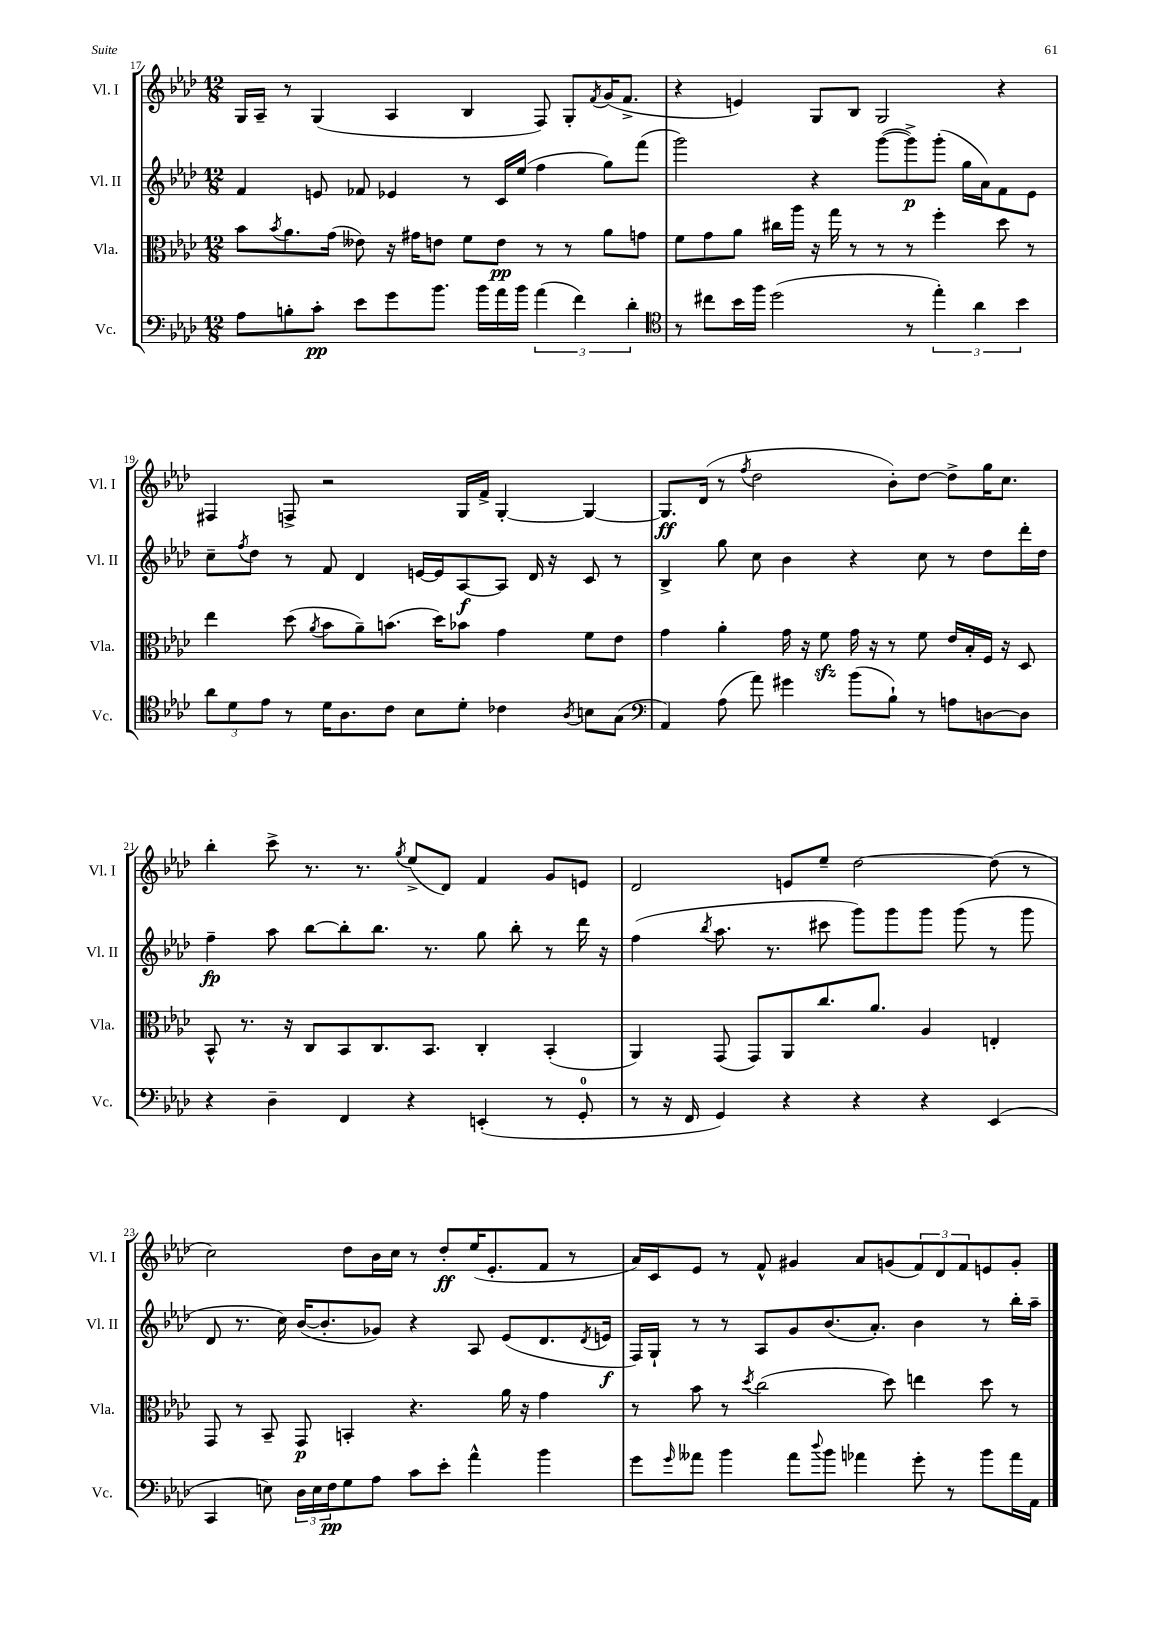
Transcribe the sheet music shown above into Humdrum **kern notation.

**kern	**dynam	**kern	**dynam	**kern	**dynam	**kern	**dynam
*part4	*part4	*part3	*part3	*part2	*part2	*part1	*part1
*staff4	*staff4	*staff3	*staff3	*staff2	*staff2	*staff1	*staff1
*I"Vc.	*	*I"Vla.	*	*I"Vl. II	*	*I"Vl. I	*
*I'Vc.	*	*I'Vla.	*	*I'Vl. II	*	*I'Vl. I	*
*clefF4	*	*clefC3	*	*clefG2	*	*clefG2	*
*k[b-e-a-d-]	*	*k[b-e-a-d-]	*	*k[b-e-a-d-]	*	*k[b-e-a-d-]	*
*M12/8	*	*M12/8	*	*M12/8	*	*M12/8	*
=17	=17	=17	=17	=17	=17	=17	=17
8A-\L	.	8b-\L	.	4f/	.	16G/LL	.
.	.	.	.	.	.	16A-~/JJ	.
.	.	8qb-/	.	.	.	.	.
8Bn'\	.	8.a-\	.	.	.	8r	.
8c'\J	pp	.	.	8en/	.	(4G/	.
.	.	(16g\Jk	.	.	.	.	.
8e-\L	.	8e--X\)	.	8f-X/	.	.	.
8g\	.	16r	.	4e-X/	.	4A-/	.
.	.	16g#X\KL	.	.	.	.	.
8.b-\J	.	8en\J	.	.	.	.	.
.	.	8f\L	.	8r	.	4B-/	.
16b-\LL	.	.	.	.	.	.	.
16a-\	.	8e\J	pp	16c/LL	.	.	.
16b-\JJ	.	.	.	(16ee-/JJ	.	.	.
(6a-\	.	8r	.	4ff\	.	8F/)	.
.	.	8r	.	.	.	8G'/L	.
6f\)	.	.	.	.	.	.	.
.	.	.	.	.	.	8qf/	.
.	.	8a-\L	.	8gg\L)	.	(16g/K	.
.	.	.	.	.	.	8.f^/J	.
6d-'\	.	.	.	.	.	.	.
.	.	8gn\J	.	(8fff\J	.	.	.
=18	=18	=18	=18	=18	=18	=18	=18
*clefC4	*	*	*	*	*	*	*
8r	.	8f\L	.	2ggg\)	.	4r	.
8cc#X\L	.	8g\	.	.	.	.	.
16b-\L	.	8a-\J	.	.	.	4en/)	.
16ff\JJ	.	.	.	.	.	.	.
(2dd-\	.	16cc#X\LL	.	.	.	.	.
.	.	16aa-\JJ	.	.	.	.	.
.	.	16r	.	4r	.	8G/L	.
.	.	16gg\	.	.	.	.	.
.	.	8r	.	.	.	8B-/J	.
.	.	8r	.	([8ggg\L	.	2G/	.
8r	.	8r	.	8ggg^\])	p	.	.
6ee-'\)	.	4ff'\	.	(8ggg'\J	.	.	.
.	.	.	.	16gg\LL	.	.	.
6a-\	.	.	.	.	.	.	.
.	.	.	.	16a-\J)	.	.	.
.	.	8dd-\	.	8f\	.	4r	.
6b-\	.	.	.	.	.	.	.
.	.	8r	.	8e-\J	.	.	.
!!LO:LB:g=z
=19	=19	=19	=19	=19	=19	=19	=19
12a-\L	.	4ee-\	.	8cc~\L	.	4F#X/	.
12d-\	.	.	.	.	.	.	.
.	.	.	.	8qff/	.	.	.
.	.	.	.	8dd-\J	.	.	.
12e-\J	.	.	.	.	.	.	.
8r	.	(8dd-\	.	8r	.	8Fn^/	.
.	.	8qa-/	.	.	.	.	.
16d-\KL	.	8b-\L	.	8f/	.	2r	.
8.A-\	.	.	.	.	.	.	.
.	.	8a-~\)	.	4d-/	.	.	.
8c\J	.	(8.bn\J	.	.	.	.	.
8B-\L	.	.	.	[16en/LL	.	.	.
.	.	16dd-\KL)	.	16e/J]	.	.	.
8d-'\J	.	8b-X\J	.	[8A-/	f	16G/LL	.
.	.	.	.	.	.	16f^/JJ	.
4c-X\	.	4g\	.	8A-/J]	.	[4G'/	.
.	.	.	.	16d-/	.	.	.
.	.	.	.	16r	.	.	.
8qA-/	.	.	.	.	.	.	.
8Bn\L	.	8f\L	.	8c/	.	4G/_	.
(8G\J	.	8e-\J	.	8r	.	.	.
=20	=20	=20	=20	=20	=20	=20	=20
*clefF4	*	*	*	*	*	*	*
4AA-/)	.	4g\	.	4B-^/	.	8.G/L]	ff
.	.	.	.	.	.	(16d-/Jk	.
(8A-\	.	4a-'\	.	8gg\	.	8r	.
.	.	.	.	.	.	8qff/	.
8a-\)	.	.	.	8cc\	.	2dd-\	.
4g#X\	.	16g\	.	4b-\	.	.	.
.	.	16r	.	.	.	.	.
.	.	8fzz\	.	.	.	.	.
(8b-\L	.	16g\	.	4r	.	.	.
.	.	16r	.	.	.	.	.
8B-`\J)	.	8r	.	.	.	8b-'\L)	.
8r	.	8f\	.	8cc\	.	[8dd-\J	.
8An\L	.	16e-/LL	.	8r	.	8dd-^\L]	.
.	.	16B-'/	.	.	.	.	.
[8Dn\	.	16F/JJ	.	8dd-\L	.	16gg\K	.
.	.	16r	.	.	.	8.cc\J	.
8D\J]	.	8D-/	.	16ddd-'\L	.	.	.
.	.	.	.	16dd-\JJ	.	.	.
!!LO:LB:g=z
=21	=21	=21	=21	=21	=21	=21	=21
4r	.	8BB-^^/	.	4ff~\	fp	4bb-'\	.
.	.	8.r	.	.	.	.	.
4D-~\	.	.	.	8aa-\	.	8ccc^\	.
.	.	16r	.	.	.	.	.
.	.	8C/L	.	[8bb-\L	.	8.r	.
4FF/	.	8BB-/	.	8bb-'\]	.	.	.
.	.	.	.	.	.	8.r	.
.	.	8.C/	.	8.bb-\J	.	.	.
.	.	.	.	.	.	8qgg/	.
4r	.	.	.	.	.	(8ee-^/L	.
.	.	8.BB-/J	.	8.r	.	.	.
.	.	.	.	.	.	8d-/J)	.
(4EEn'/	.	4C'/	.	8gg\	.	4f/	.
.	.	.	.	8bb-'\	.	.	.
8r	.	(4BB-'/	.	8r	.	8g/L	.
8GG'/	.	.	.	16ddd-\	.	8en/J	.
.	.	.	.	16r	.	.	.
=22	=22	=22	=22	=22	=22	=22	=22
8r	.	4AA-/)	.	(4ff\	.	2d-/	.
16r	.	.	.	.	.	.	.
16FF/	.	.	.	.	.	.	.
.	.	.	.	8qbb-/	.	.	.
4GG/)	.	(8GG/	.	8.aa-\	.	.	.
.	.	8GG/L)	.	.	.	.	.
.	.	.	.	8.r	.	.	.
4r	.	8AA-/	.	.	.	8en/L	.
.	.	8.cc/	.	8ccc#X\	.	8ee-~/J	.
4r	.	.	.	8ggg\L)	.	[2dd-\	.
.	.	8.a-/J	.	.	.	.	.
.	.	.	.	8ggg\	.	.	.
4r	.	4A-/	.	8ggg\J	.	.	.
.	.	.	.	(8ggg\	.	.	.
(4EE-/	.	4En'/	.	8r	.	(8dd-\]	.
.	.	.	.	8ggg\	.	8r	.
!!LO:LB:g=z
=23	=23	=23	=23	=23	=23	=23	=23
4CC/	.	8GG/	.	8d-/	.	2cc\)	.
.	.	8r	.	8.r	.	.	.
8En\)	.	8BB-~/	.	.	.	.	.
.	.	.	.	16cc\)	.	.	.
24D-\LL	.	8GG/	p	([16b-/KL	.	.	.
24E\	.	.	.	.	.	.	.
.	.	.	.	8.b-'/]	.	.	.
24F\J	pp	.	.	.	.	.	.
8G\	.	4BBn'/	.	.	.	8dd-\L	.
8A-\J	.	.	.	8g-X/J)	.	16b-\L	.
.	.	.	.	.	.	16cc\JJ	.
8c\L	.	4.r	.	4r	.	8r	.
8e-'\J	.	.	.	.	.	8dd-'/L	ff
4a-^^\	.	.	.	8A-/	.	(16ee-/K	.
.	.	.	.	.	.	8.e-'/	.
.	.	16a-\	.	(8e-/L	.	.	.
.	.	16r	.	.	.	.	.
4b-\	.	4g\	.	8.d-/	.	8f/J	.
.	.	.	.	.	.	8r	.
.	.	.	.	8qd-/	.	.	.
.	.	.	.	16en/Jk	f	.	.
=24	=24	=24	=24	=24	=24	=24	=24
8g\L	.	8r	.	16F/LL)	.	16a-/LL)	.
.	.	.	.	16G`/JJ	.	16c/J	.
16qqg/	.	.	.	.	.	.	.
8a--X\J	.	8b-\	.	8r	.	8e-/J	.
4b-\	.	8r	.	8r	.	8r	.
.	.	8qdd-/	.	.	.	.	.
.	.	(2cc\	.	8A-/L	.	8f^^/	.
8a--\L	.	.	.	8g/	.	4g#X/	.
8qqdd-/	.	.	.	.	.	.	.
8b-\J	.	.	.	(8.b-/	.	.	.
4a-X\	.	.	.	.	.	8a-/L	.
.	.	.	.	8.a-'/J)	.	.	.
.	.	8dd-\)	.	.	.	(8gn/	.
8g'\	.	4een\	.	4b-\	.	12f/)	.
.	.	.	.	.	.	12d-/	.
8r	.	.	.	.	.	.	.
.	.	.	.	.	.	12f/	.
8b-\L	.	8dd-\	.	8r	.	8en/	.
16a-\L	.	8r	.	16bb-'\LL	.	8g'/J	.
16AA-\JJ	.	.	.	16aa-~\JJ	.	.	.
==	==	==	==	==	==	==	==
*-	*-	*-	*-	*-	*-	*-	*-
